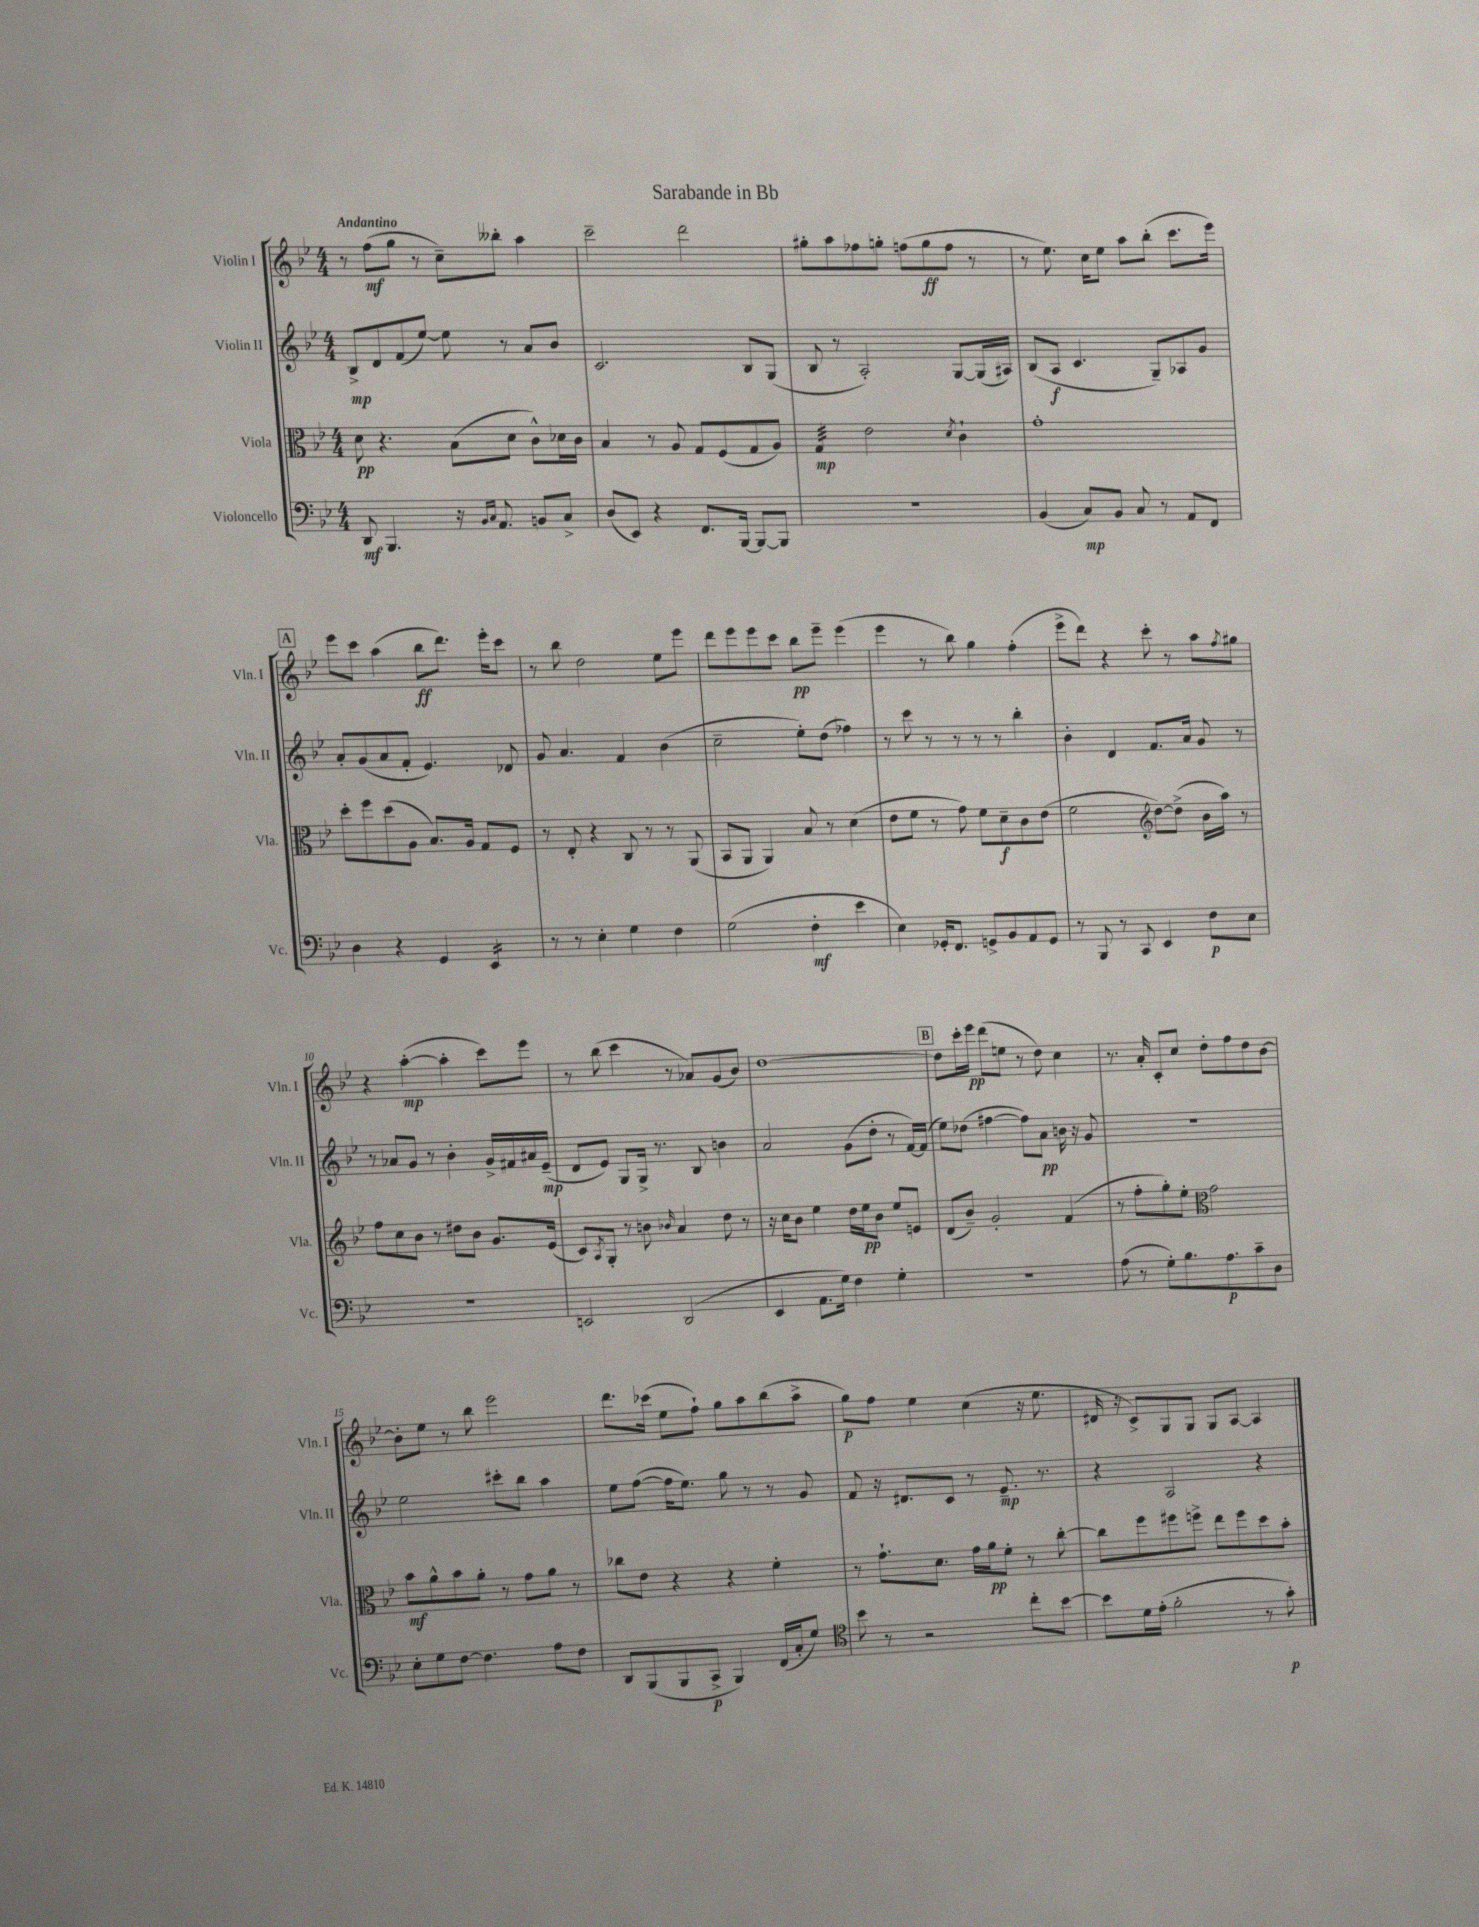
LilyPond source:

\header { title = "Sarabande in Bb" }
<<
\new StaffGroup <<
\new Staff = "s0" \with { instrumentName = "Violin I" shortInstrumentName = "Vln. I" } {
    \clef treble \key bes \major \numericTimeSignature \time 4/4 \tempo "Andantino"
    r8 f''8\mf( g''8 r8 c''8--) beses''8-. a''4 |
    c'''2-- d'''2 |
    gis''8-. a''8 fes''8 g''8-. f''8( g''8\ff f''8 r8 |
    r8 ees''8.) c''16 ees''8 a''8 bes''8-.( c'''8. ees'''16) |
    \mark \markup { \box "A" } ees'''8 c'''8 a''4( bes''8\ff d'''8.) ees'''16-. c'''8 |
    r8 bes''8 d''2 ees''8 ees'''8 |
    d'''8 ees'''8 ees'''8 c'''8 bes''8\pp ees'''8-- ees'''4( |
    ees'''4 r8 bes''8) g''4 f''4-.( |
    ees'''8-> d'''8) r4 c'''8-. r8 a''8 \acciaccatura { f''8 } gis''8 |
    r4 a''4~-.\mp( a''4-. c'''8) ees'''8 |
    r8 bes''8( c'''4 r8 aes'8) g'8( bes'8) |
    d''1~ |
    \mark \markup { \box "B" } d''8 c'''16-. ees'''16\pp d'''8( e''8 r8 d''8) c''4 |
    r8. a'16-. c'8-. c''8 d''8-. f''8 d''8 bes'8~ |
    bes'8-. ees''8 r8 bes''8 ees'''2 |
    d'''8. ces'''16( ees''8 f''8-!) g''8 a''8 bes''8( a''8-> |
    g''8\p) f''8 ees''4 c''4( r16 ees''8. |
    dis'16 r16 c'8->) g8 g8 g8 a8~ a4 \bar "|." |
}
\new Staff = "s1" \with { instrumentName = "Violin II" shortInstrumentName = "Vln. II" } {
    \clef treble \key bes \major \numericTimeSignature \time 4/4
    bes8->\mp d'8 f'8( ees''8~) ees''8 r8 a'8 bes'8 |
    c'2. bes8 g8( |
    bes8 r8 a2-.) g8~ g16( ais16) |
    bes8( a8\f c'4. g8--) aes8 g'8 |
    \mark \markup { \box "A" } a'8-. g'8( a'8 f'8-. ees'4.) des'8 |
    g'8 a'4. f'4 bes'4( |
    c''2-- ees''8-.) d''8( fes''4) |
    r8 c'''8 r8 r8 r8 r8 bes''4-. |
    bes'4-. d'4 f'8. a'16 g'8 r8 |
    r8 aes'8 g'8 r8 bes'4-. g'16-> fis'16 ais'16 ees'16--\mp( |
    d'8 ees'8) g8 g16-> r8. bes8 b'4 |
    a'2 g'8( d''8-. r8 f'16~) f'16( |
    \mark \markup { \box "B" } ees''8) des''8( fis''4~ fis''8) a'8\pp b'16 r16 g'8 |
    R1 |
    ees''2 cis'''8-. bes''8 a''4 |
    ees''8 f''8~( f''16 ees''8.) g''8 r8 r8 g'8 |
    f'8 r16 dis'8. c'8 r8 ees'8.--\mp r8. |
    r4 a2 r4 \bar "|." |
}
\new Staff = "s2" \with { instrumentName = "Viola" shortInstrumentName = "Vla." } {
    \clef alto \key bes \major \numericTimeSignature \time 4/4
    d'8\pp r4. bes8( d'8 c'8-^) des'16 c'16 |
    bes4 r8 a8 g8 f8( g8 a8) |
    g4:32\mp ees'2 \acciaccatura { d'8 } c'4-! |
    g'1-. |
    \mark \markup { \box "A" } d''8-. f''8 d''8( a8 bes8.) a16 g8 f8 |
    r8 ees8-. r4 c8 r8 r8 a,8( |
    bes,8 a,8 a,4) bes8 r8 d'4( |
    ees'8 f'8 r8 g'8) f'8 d'8--\f c'8 ees'8( |
    f'2 \clef treble d''8~) d''8->( bes'16 a''16) r8 |
    f''8 c''8 bes'8 r8 dis''8 bes'8 g'8. ees'16( |
    c'8) \acciaccatura { a8 } g8-. r8 b'8 \grace { bes'16 } a'4 d''8 r8 |
    r16 c''16 bes'8 ees''4 d''16 ees''16\pp bes'8 ees''8 e'8 |
    \mark \markup { \box "B" } d'8( bes'8--) g'2-. f'4( |
    r8 f''8-. g''8-.) ees''8-. \clef alto g'2 |
    bes'8\mf a'8-^ bes'8 a'8-. r8 g'8 a'8 r8 |
    ces''8 ees'8 r4 r4 f'4-. |
    r8 g'8.-! d'8. g'16 a'16\pp f'8-. r8 c''8~-. |
    c''8 f''8 fis''8 f''8-> ees''8 f''8 d''8 bes'8-. \bar "|." |
}
\new Staff = "s3" \with { instrumentName = "Violoncello" shortInstrumentName = "Vc." } {
    \clef bass \key bes \major \numericTimeSignature \time 4/4
    d,8\mf bes,,4. r16 \grace { bes,16 c16 } a,8. b,8 c8-> |
    d8( ees,8) r4 f,8. bes,,16~ bes,,8~ bes,,8 |
    r1 |
    bes,4( c8\mp) bes,8 c8 r8 a,8 f,8 |
    \mark \markup { \box "A" } d4 r4 g,4 ees,4:16 |
    r8 r8 ees4-. g4 f4 |
    g2( f4-.\mf ees'4 |
    ees4) ges,16-. f,8. g,8-> bes,8 a,8 g,8 |
    r8 bes,,8 r8 c,8 ees,4 f8\p ees8 |
    R1 |
    e,2 d,2( |
    ees,4 a,8. g16) f4 g4-. |
    \mark \markup { \box "B" } R1 |
    a8( r8 g8-.) bes8. a8.\p c'8-- d8 |
    ees8-. g8 f8~ f4. a8 f8 |
    d,8 bes,,8( bes,,8 c,8->\p bes,,4) f,16( c16-. g8) |
    \clef tenor bes'8 r8 r2 c''8-. bes'8~ |
    bes'8 d'16 ees'16-.( f'2-. r8 g'8-.\p) \bar "|." |
}
>>
>>
